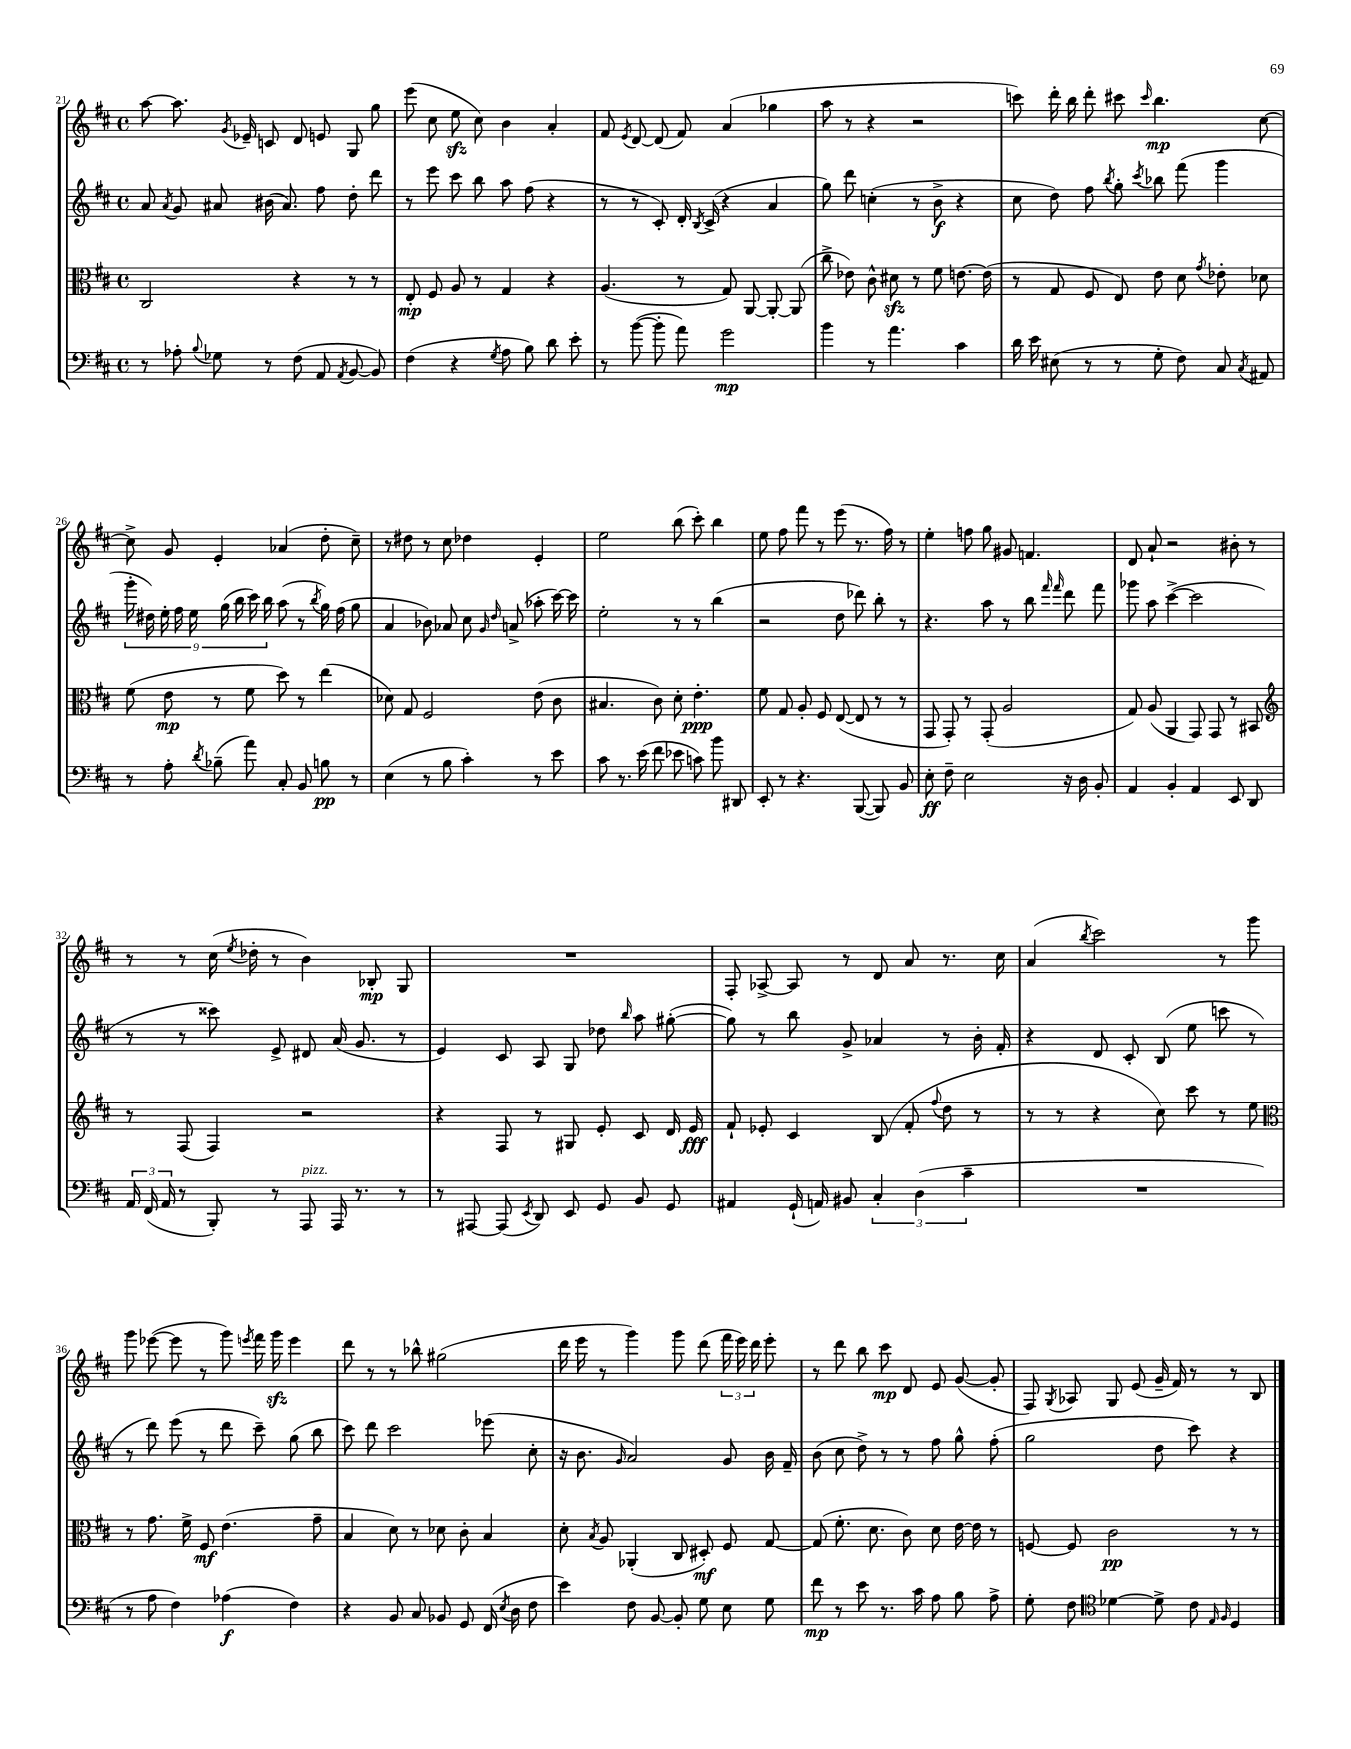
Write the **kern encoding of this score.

**kern	**kern	**kern	**kern
*staff4	*staff3	*staff2	*staff1
*clefF4	*clefC3	*clefG2	*clefG2
*k[f#c#]	*k[f#c#]	*k[f#c#]	*k[f#c#]
*M4/4	*M4/4	*M4/4	*M4/4
*met(c)	*met(c)	*met(c)	*met(c)
8r	2C#	8a	[8aa
.	.	8qa	.
8A-'	.	8g	8.aa]
8qqB	.	.	.
8G-	.	8a#	.
.	.	.	8qg
.	.	.	16e-~
8r	.	(16b#	8c
.	.	8.a#)	.
(8F#	4r	.	8d
8AA	.	8ff#	8e
8qAA	.	.	.
[8BB	8r	8dd'	8G
8BB])	8r	8ddd	8gg
=	=	=	=
(4F#	8E'	8r	(8eee
.	8F#	8eee	8cc#
4r	8A	8ccc#	8ee
.	8r	8bb	8cc#)
8qG	.	.	.
8A	4G	8aa	4b
8B)	.	(8ff#	.
8d	4r	4r	4a'
8e'	.	.	.
=	=	=	=
8r	(4.A	8r	8f#
.	.	.	8qe
([8b	.	8r	[8d
8b']	.	8c#')	(8d]
8a)	8r	16d'	8f#)
.	.	8qB	.
.	.	(16c#^	.
2g	8G)	4r	(4a
.	[8AA	.	.
.	8AA'_	4a	4gg-
.	(8AA]	.	.
=	=	=	=
4b	8cc#^	8gg)	8aa
.	8e-)	8ddd	8r
8r	8c#^^	(4cc'	4r
4.a	8d#	.	.
.	8r	8r	2r
.	8f#	8b^	.
4c#	[8.e	4r	.
.	(16e]	.	.
=	=	=	=
16d	8r	8cc#	8ccc)
16e	.	.	.
(8E#	8G	8dd)	16ddd'
.	.	.	16bb
8r	8F#	8ff#	8ddd'
.	.	8qbb	.
8r	8E)	8gg'	8ccc#
.	.	8qccc#	16qqccc#
8G'	8e	8bb-	4.bb
8F#)	8d	(8fff#	.
.	8qg	.	.
8C#	8e-'	4ggg	.
8qC#	.	.	.
8AA#	8d-	.	[8cc#
=	=	=	=
8r	(8f#	18ggg'	8cc#^]
.	.	18dd#)	.
.	.	18ee'	.
8A'	8e	.	8g
.	.	18ff#	.
.	.	18ee	.
8qd	.	.	.
(8B-~	8r	.	4e'
.	.	(18gg	.
.	.	18bb	.
8a)	8f#	.	.
.	.	18ccc#)	.
.	.	18bb	.
8C#'	8dd)	(8aa	(4a-
8BB	8r	8r	.
.	.	8qbb	.
8B	(4ee	16gg)	8dd'
.	.	(16ff#	.
8r	.	8gg	8cc#~)
=	=	=	=
(4E	8d-)	4a	8r
.	8G	.	8dd#
8r	2F#	8b-)	8r
8B	.	8a-	8cc#
4c#')	.	8cc#	4dd-
.	.	16qqg	.
.	.	16qqdd	.
.	.	(8a^	.
8r	(8e	8aa-'	4e'
8e	8c#	[16ccc#)	.
.	.	16ccc#]	.
=	=	=	=
8c#	4.B#	2ee'	2ee
8.r	.	.	.
(16e	.	.	.
8f#	8c#)	.	.
8e-	8d'	8r	(8bb
8c)	4.e'	8r	8ccc#')
8b	.	(4bb	4bb
8DD#	.	.	.
=	=	=	=
8EE'	8f#	2r	8ee
8r	8G	.	8ff#
4.r	8A'	.	8fff#
.	8F#	.	8r
.	([8E	8dd	(8eee
([8BBB	8E]	8ddd-)	8.r
8BBB])	8r	8bb'	.
.	.	.	16ff#)
8BB	8r	8r	8r
=	=	=	=
8E'	8GG	4.r	4ee'
8F#~	8GG')	.	.
2E	8r	.	8ff
.	(8GG'	8aa	8gg
.	2A	8r	8g#
.	.	8bb	4.f
.	.	16qqfff#	.
.	.	16qqfff#	.
16r	.	8ddd	.
16D	.	.	.
8BB'	.	8fff#	.
=	=	=	=
4AA	8G)	8ggg-	8d
.	(8A	8aa	8a`
4BB'	4AA	([4ccc#^	2r
4AA	8GG)	2ccc#]	.
.	8GG	.	.
8EE	8r	.	8b#'
8DD	8BB#	.	8r
=	=	=	=
*	*clefG2	*	*
24AA	8r	8r	8r
(24FF#	.	.	.
24AA	.	.	.
8r	(8F#	8r	8r
8BBB')	4F#)	8ccc##)	(16cc#
.	.	.	8qee
.	.	.	16dd-'
8r	.	8e^	8r
8AAA	2r	8d#	4b)
16AAA	.	(16a	.
8.r	.	8.g	.
.	.	.	8B-'
8r	.	8r	8G
=	=	=	=
8r	4r	4e)	1r
[8AAA#	.	.	.
(8AAA#]	8F#	8c#	.
8qEE	.	.	.
8DD)	8r	8A	.
8EE	8G#	8G	.
8GG	8e'	8dd-	.
.	.	16qqbb	.
8BB	8c#	8aa	.
8GG	16d	([8gg#'	.
.	16e	.	.
=	=	=	=
4AA#	8f#`	8gg#])	8F#'
.	8e-'	8r	[8A-^
(16GG`	4c#	8bb	8A-]
16AA)	.	.	.
8BB#	.	8g^	8r
6C#'	(8B	4a-	8d
.	8f#'	.	8a
(6D	.	.	.
.	8qqff#	.	.
.	8dd	8r	8.r
6c#~	.	.	.
.	8r	16b'	.
.	.	16f#'	16cc#
=	=	=	=
1r	8r	4r	(4a
.	8r	.	.
.	.	.	8qbb
.	4r	8d	2ccc#)
.	.	8c#'	.
.	8cc#)	(8B	.
.	8ccc#	8ee	.
.	8r	8ccc	8r
.	8ee	8r	8ggg
=	=	=	=
*	*clefC3	*	*
8r	8r	8r	8ggg
8A	8.g	8ddd)	([8eee-
4F#)	.	(8eee	8eee-]
.	16f#^	.	.
.	8F#	8r	8r
(4A-	(4.e	8ddd	8ggg)
.	.	.	8qeee
.	.	8ccc#~)	16fff#
.	.	.	16ggg
4F#)	.	(8gg	4eee
.	8g~	8bb	.
=	=	=	=
4r	4B	8ccc#)	8ddd
.	.	8ddd	8r
8BB	8d)	2ccc#	8r
8C#	8r	.	8bb-^^
8BB-	8d-	.	(2gg#
8GG	8c#'	.	.
(16FF#	4B	(8eee-	.
8qE	.	.	.
16D	.	.	.
8F#	.	8cc#'	.
=	=	=	=
4e)	8d'	16r	16ddd
.	.	8.b	16eee
.	8qB	.	.
.	8A	.	8r
.	.	16qqg	.
8F#	(4AA-'	2a)	4ggg)
[8BB	.	.	.
8BB']	8C#	.	8ggg
8G	8D#')	.	(8ddd
8E	8F#	8g	24fff#
.	.	.	24eee)
.	.	.	24ddd
8G	[8G	16b	8eee'
.	.	16f#~	.
=	=	=	=
8f#	(8G]	(8b	8r
8r	8.f#'	8cc#	8ddd
8e	.	8dd^)	8bb
.	8.d	.	.
8.r	.	8r	8ccc#
.	8c#)	8r	8d
16c#	.	.	.
8A	8d	8ff#	8e
8B	[16e	8gg^^	([8g
.	16e]	.	.
8A^	8r	(8ff#'	8g']
=	=	=	=
8G'	[8F	2gg	8F#)
.	.	.	8qG
8F#	8F]	.	8A-
*clefC4	*	*	*
[4d-	2c#	.	8G
.	.	.	(8e
8d-^]	.	8dd	16g~
.	.	.	16f#)
8c#	.	8ccc#)	8r
16qqE	.	.	.
16qqF#	.	.	.
4D	8r	4r	8r
.	8r	.	8B
==	==	==	==
*-	*-	*-	*-
